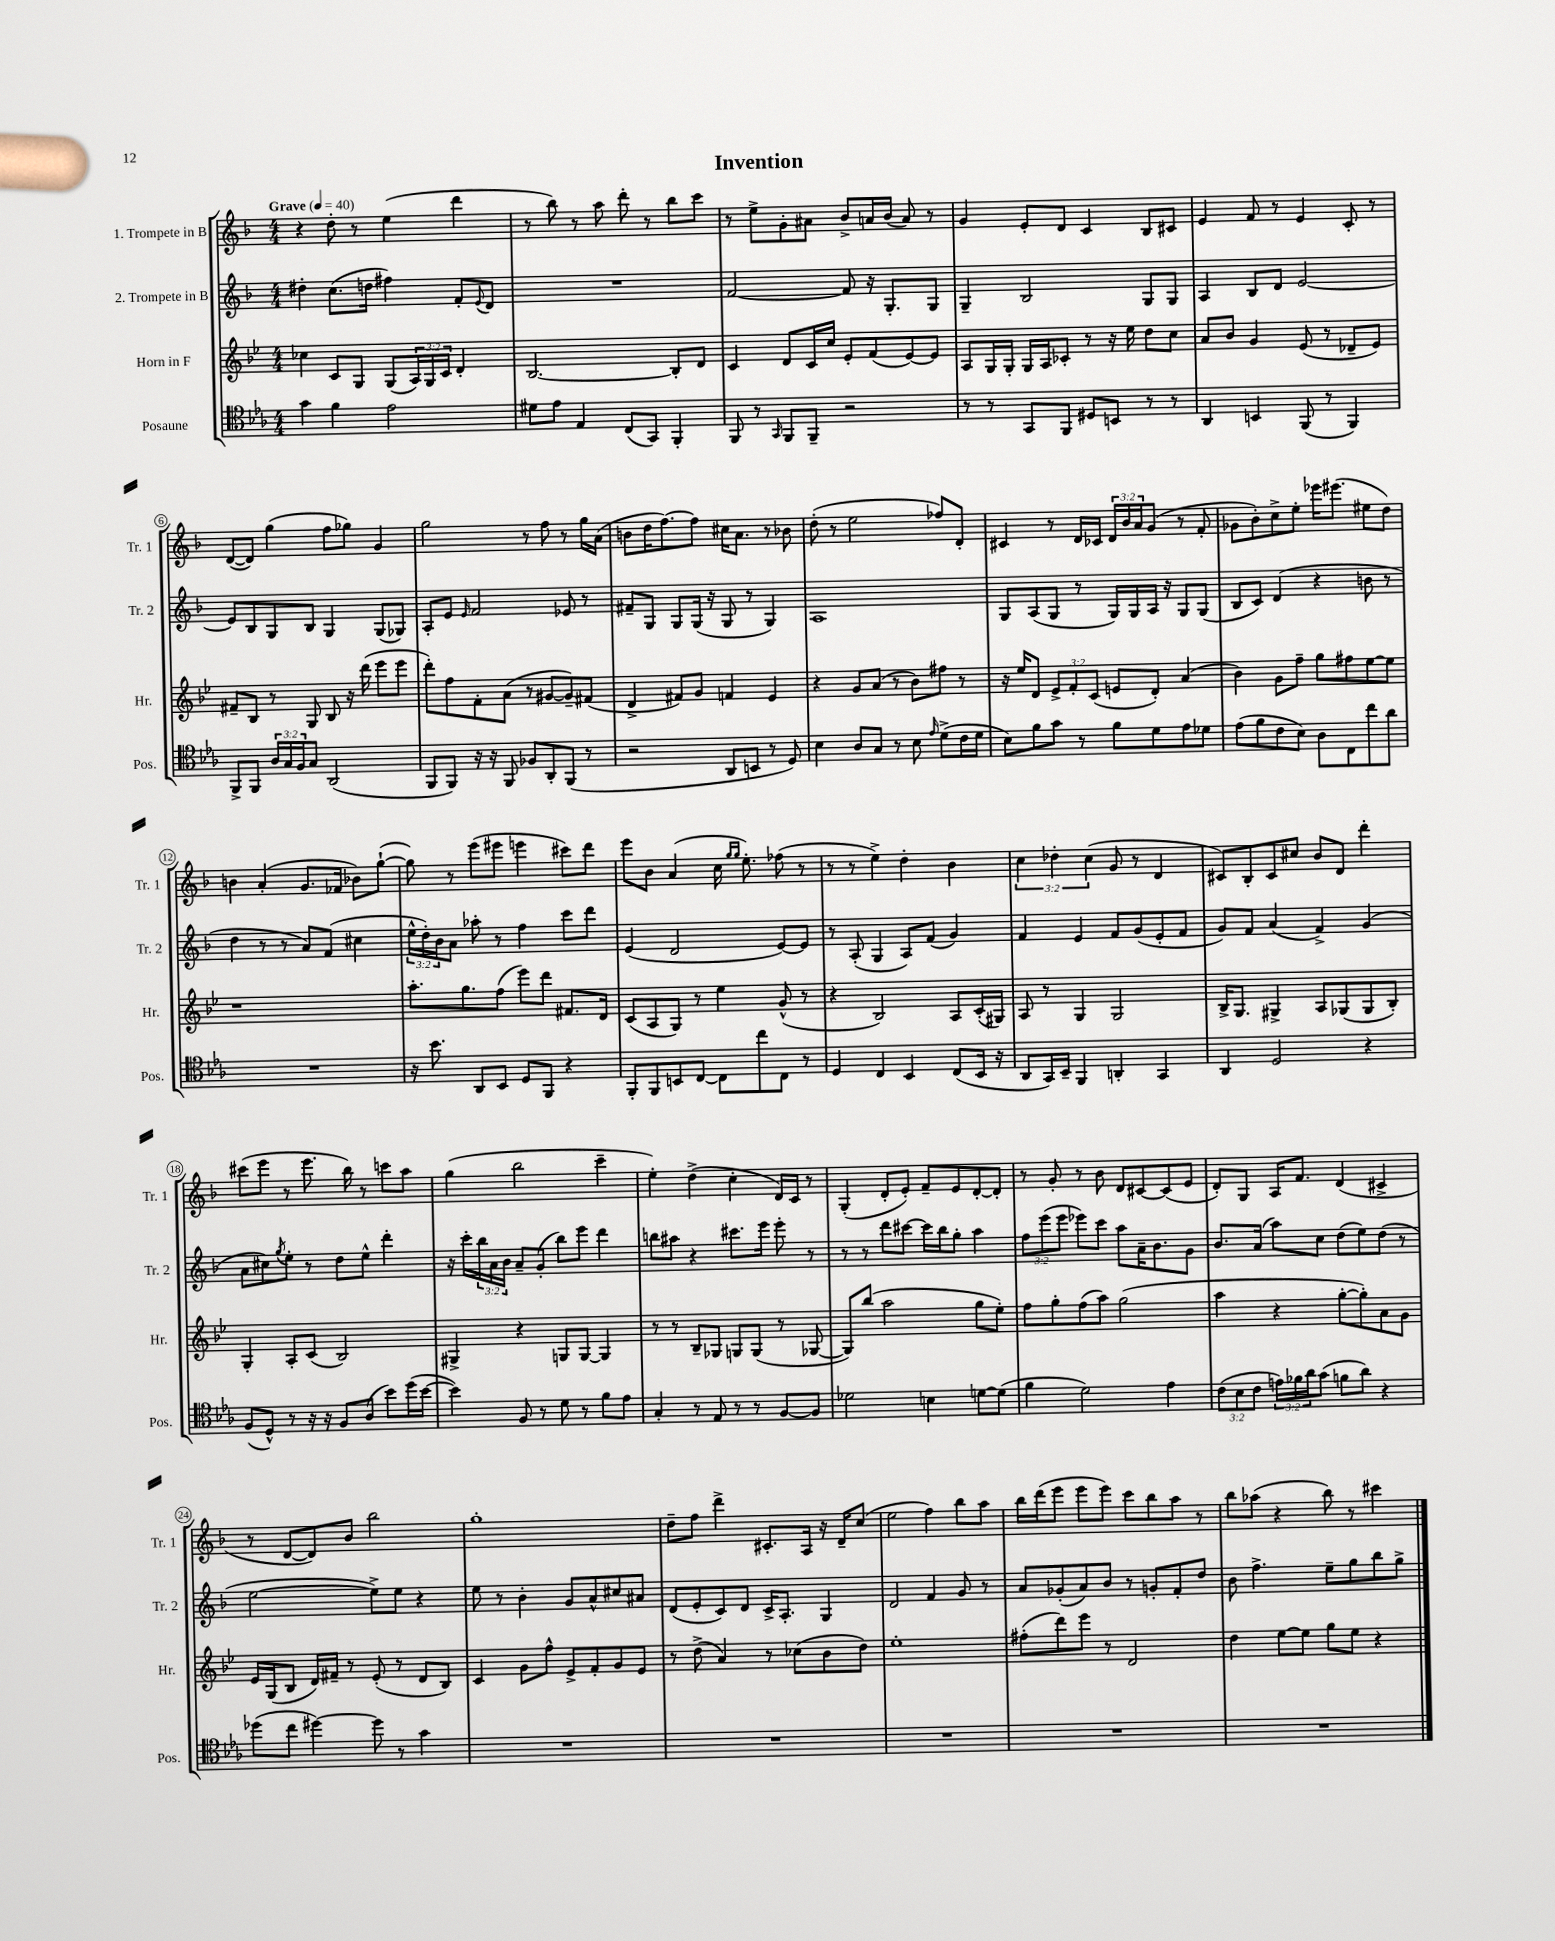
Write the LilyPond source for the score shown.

\header { title = "Invention" }
<<
\new StaffGroup <<
\new Staff = "s0" \with { instrumentName = "1. Trompete in B" shortInstrumentName = "Tr. 1" } {
    \clef treble \key f \major \numericTimeSignature \time 4/4 \override Staff.TupletNumber.text = #tuplet-number::calc-fraction-text \tempo "Grave" 4 = 40
    r4 d''8-. r8 e''4( d'''4 |
    r8 bes''8) r8 a''8 d'''8-. r8 bes''8 c'''8 |
    r8 e''8-> g'8-. ais'8 bes'8-> a'16 bes'16( a'8) r8 |
    g'4 e'8-. d'8 c'4 bes8 cis'8 |
    e'4 f'8 r8 e'4 c'8-. r8 |
    d'8~( d'8) g''4( f''8 ges''8) g'4 |
    g''2 r8 f''8 r8 g''16 a'16( |
    b'8 d''16 f''8.~) f''8 cis''16 a'8. r8 bes'8 |
    d''8-.( r8 e''2 fes''8) d'8-. |
    cis'4 r8 d'16 ces'16 \tuplet 3/2 { d'16 bes'16 a'16 } g'8( r8 f'8-. |
    ges'8 bes'8-.) c''8-> e''8-. ees'''16 eis'''8.( eis''8 d''8) |
    b'4 a'4-.( g'8. fes'16 bes'8) g''8~-!( |
    g''8) r8 e'''8( eis'''8 e'''4 cis'''8) d'''8 |
    e'''8 bes'8 a'4( c''16 \grace { g''16 g''16 } e''8.-.) fes''8( r8 |
    r8 r8 e''4->) d''4-. bes'4 |
    \tuplet 3/2 { c''4 des''4-. c''4( } g'8 r8 d'4 |
    cis'8) bes8-. cis'8 cis''8 bes'8 d'8 d'''4-. |
    cis'''8( e'''8 r8 e'''8. bes''16) r8 c'''8 a''8 |
    g''4( bes''2 c'''4-- |
    e''4-.) d''4->( c''4-. d'16) c'16 r8 |
    g4-.( d'8-. e'8-.) f'8-- e'8 d'8~-. d'8-. |
    r8 g'8-. r8 bes'8 d'8 cis'8~ cis'8( e'8 |
    d'8-.) g8 a16 f'8. d'4( cis'4-> |
    r8 d'8~ d'8) bes'8 bes''2 |
    g''1-. |
    d''8-- f''8 d'''4-> cis'8.-. a16 r16 d'16-- c''8( |
    e''2 f''4) bes''8 a''8 |
    bes''16 d'''16( e'''8 e'''8 e'''8) c'''8 bes''8 a''8 r8 |
    bes''8 aes''8( r4 bes''8) r8 cis'''4 \bar "|." |
}
\new Staff = "s1" \with { instrumentName = "2. Trompete in B" shortInstrumentName = "Tr. 2" } {
    \clef treble \key f \major \numericTimeSignature \time 4/4 \override Staff.TupletNumber.text = #tuplet-number::calc-fraction-text
    dis''4-. c''8.( d''16 fis''4) f'8-. \appoggiatura { e'8 } d'8 |
    R1 |
    f'2~ f'8 r16 g8.-. g8 |
    g4-- bes2 g8 g8 |
    a4 bes8 d'8 e'2~ |
    e'8 bes8 g8 bes8 g4 g8( ges8) |
    a8-. e'8 \grace { e'16 } f'2 ees'8 r8 |
    fis'8-- g8 g8 g16( r16 g8 r8 g4) |
    a1 |
    g8 a8( g8 r8 g16) g16 a16 r16 g8 g8( |
    bes8 c'8) d'4( r4 b'8 r8 |
    d''4 r8 r8 a'8) f'8( cis''4 |
    \tuplet 3/2 { e''16-^ d''16-.) bes'16 } a'8 aes''8-. r8 f''4 c'''8 d'''8 |
    e'4( d'2 e'8~) e'8 |
    r8 a8-.( g4 a8) f'8( g'4) |
    f'4 e'4 f'8 g'8( e'8-. f'8 |
    g'8) f'8 a'4( f'4->) g'4( |
    a'8 cis''8) \acciaccatura { g''8 } e''8-. r8 d''8 e''8-^ d'''4-. |
    r16 c'''16-. \tuplet 3/2 { bes''16 a'16 bes'16 } a'8-- g'8-.( bes''8) e'''8 d'''4 |
    b''8 ais''8 r4 cis'''8. e'''16 e'''8-. r8 |
    r8 r8 d'''8 cis'''8~ cis'''16 bes''16 g''8-. a''4 |
    \tuplet 3/2 { f''8 e'''8( e'''8 } ees'''8) c'''8 a''8 a'16-- bes'8. g'8 |
    bes'8. a'16( a''8) c''8 d''8( e''8) d''8( r8 |
    e''2~ e''8->) e''8 r4 |
    e''8 r8 bes'4-. g'8 a'8-^ cis''8 ais'8 |
    d'8( e'8-. c'8) d'8 c'16-> a8.-. g4 |
    d'2 f'4 g'8 r8 |
    a'8 ges'8-.( a'8) bes'8 r8 g'8-. f'8-. d''8 |
    bes'8 f''4.-> e''8-- g''8 bes''8 g''8-> \bar "|." |
}
\new Staff = "s2" \with { instrumentName = "Horn in F" shortInstrumentName = "Hr." } {
    \clef treble \key bes \major \numericTimeSignature \time 4/4 \override Staff.TupletNumber.text = #tuplet-number::calc-fraction-text
    ces''4 c'8 g8 g8( \tuplet 3/2 { a16) g16 c'16 } d'4-. |
    bes2.~ bes8-. d'8 |
    c'4 d'8 c'16 c''16 ees'8-. f'8( ees'8~) ees'8 |
    a8 g16 g16-. g16 a16 ces'8-. r8 r16 ees''16 d''8 c''8 |
    a'8 bes'8 g'4 ees'8( r8 des'8-- ees'8) |
    fis'8-- bes8 r8 g8 bes8 r16 d'''16( ees'''8 ees'''8 |
    d'''8-.) f''8 f'8-. a'8( r8 gis'8~ gis'8--) fis'8( |
    d'4-> fis'8) g'8 f'4 ees'4 |
    r4 g'8 a'8( r8 bes'8) fis''8 r8 |
    r16 ees''16 d'8 \tuplet 3/2 { ees'8-> f'8-. c'8( } e'8 d'8-.) a'4( |
    bes'4) g'8 f''8-- g''8 fis''8 ees''8~ ees''8 |
    r1 |
    a''8.-. g''8. f''8( ees'''8) d'''8 fis'8. d'16 |
    c'8( a8 g8) r8 ees''4 g'8-^( r8 |
    r4 bes2) a8 c'16-.( gis16) |
    a8 r8 g4 g2 |
    bes16-> g8. gis4-> a8 ges8( ges8 bes8-.) |
    g4-. a8-. c'8( bes2) |
    gis4-> r4 g8 g8~ g4 |
    r8 r8 bes8-- ges8 g8 g8( r8 ges8~ |
    ges8) bes''8( a''2 g''8 ees''8-.) |
    f''8 g''8-. f''8( a''8) g''2( |
    a''4 r4 g''8~-. g''8-.) a'8 g'8 |
    ees'16 g16( bes8 d'16) fis'16-- r8 ees'8-.( r8 d'8 bes8) |
    c'4 g'8 f''8-^ ees'8-> f'8-. g'8 ees'8 |
    r8 d''8->( a'4) r8 ces''8( bes'8 d''8) |
    ees''1-. |
    fis''8-.( d'''8) ees'''8 r8 d'2 |
    d''4 ees''8~ ees''8 g''8 ees''8 r4 \bar "|." |
}
\new Staff = "s3" \with { instrumentName = "Posaune" shortInstrumentName = "Pos." } {
    \clef tenor \key ees \major \numericTimeSignature \time 4/4 \override Staff.TupletNumber.text = #tuplet-number::calc-fraction-text
    g'4 f'4 ees'2 |
    dis'8 ees'8 ees4 c8( g,8) f,4-. |
    f,8 r8 \grace { g,16 } f,8 f,8-- r2 |
    r8 r8 g,8 f,8 dis8 b,8 r8 r8 |
    aes,4 b,4 f,8( r8 f,4) |
    f,8-> f,8 \tuplet 3/2 { aes16 g16 f16 } g8 aes,2( |
    f,8 f,8) r16 r16 f,8 fes8 aes,8-. f,8( r8 |
    r2 aes,8 b,8 r8 d8) |
    bes4 aes8 g8 r8 bes8 \grace { ees'16 } d'8->( c'16 d'16 |
    bes8) f'8 g'8 r8 f'8 d'8 ees'8 des'8 |
    ees'8( f'8 c'8 bes8) aes8 c8 c''8 aes'8 |
    R1 |
    r16 bes'8. aes,8 bes,8 d8 f,8 r4 |
    f,8-. f,8 b,8 c8~ c8 c''8 c8 r8 |
    d4 c4 bes,4 c8( bes,16 r16 |
    aes,8 g,16) bes,16-- f,4 a,4-. g,4 |
    aes,4 d2 r4 |
    f8( d8-^) r8 r16 r16 f8 aes8( bes'8) d''16( bes'16~ |
    bes'4) f8 r8 d'8 r8 f'8 ees'8 |
    g4-. r8 ees8 r8 r8 f8~ f8 |
    des'2 b4 d'8~ d'8( |
    f'4 d'2) ees'4 |
    \tuplet 3/2 { c'8( bes8 c'8 } \tuplet 3/2 { e'16) fes'16 aes'16 } g'8( f'8 aes'8) r4 |
    des''8( c''8 dis''4~) dis''8 r8 g'4 |
    R1 |
    R1 |
    R1 |
    R1 |
    R1 \bar "|." |
}
>>
>>
\layout { \context { \Score \override BarNumber.stencil = #(make-stencil-circler 0.1 0.3 ly:text-interface::print) } }
